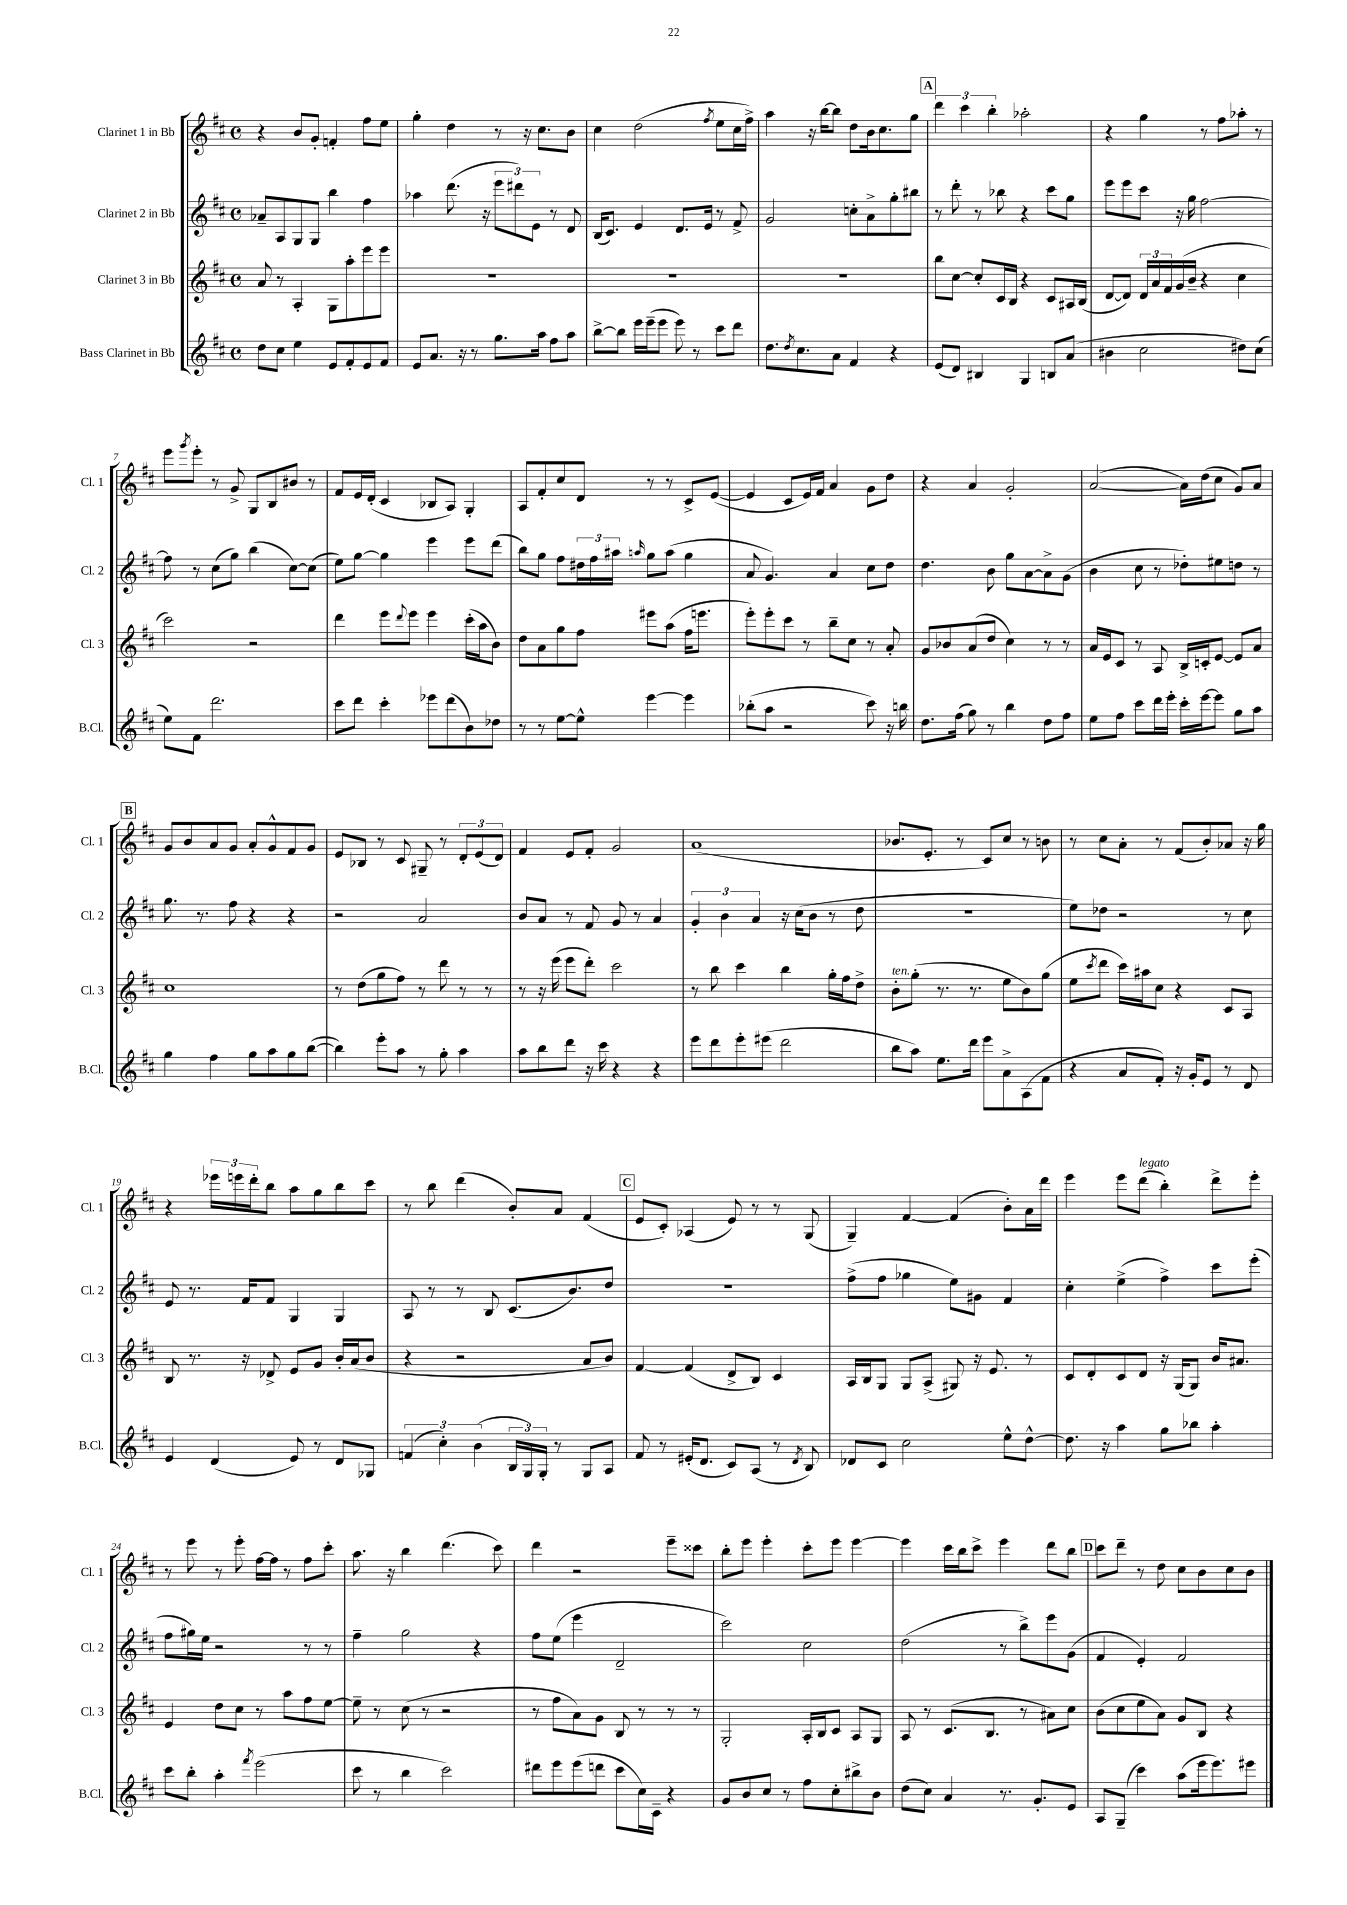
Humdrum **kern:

**kern	**kern	**kern	**kern
*staff4	*staff3	*staff2	*staff1
*clefG2	*clefG2	*clefG2	*clefG2
*k[f#c#]	*k[f#c#]	*k[f#c#]	*k[f#c#]
*M4/4	*M4/4	*M4/4	*M4/4
*met(c)	*met(c)	*met(c)	*met(c)
8dd	8a	8a-~	4r
8cc#	8r	8A	.
4ee	4A'	8G	8b
.	.	8G	8g'
8e	8G	4bb	4f'
8f#'	8aa'	.	.
8e	8eee	4ff#	8ff#
8f#	8eee	.	8ee
=	=	=	=
8e	1r	4aa-	4gg'
8.a	.	.	.
.	.	(8.ddd	4dd
16r	.	.	.
8r	.	.	.
.	.	16r	.
8.gg	.	12eee	8r
.	.	12ddd#)	.
.	.	.	16r
.	.	12e	.
16aa	.	.	8.cc#
8ff#	.	8r	.
8aa	.	8d	8b
=	=	=	=
[8bb^	1r	(16B	4cc#
.	.	8.c#)	.
8bb]	.	.	.
16eee	.	4e	(2dd
(16eee~	.	.	.
8eee	.	.	.
8eee)	.	8.d	.
8r	.	.	.
.	.	16e	.
.	.	.	8qff#
8ccc#	.	8r	8ee
8ddd	.	8f#^	16cc#
.	.	.	16ff#^)
=	=	=	=
8.dd	1r	2g	4aa
8qdd	.	.	.
8.cc#	.	.	.
.	.	.	16r
.	.	.	[16bb
8a	.	.	8bb]
4f#	.	8cc'	8dd
.	.	8a^	16b
.	.	.	8.cc#
4r	.	8gg'	.
.	.	8bb#	8gg
=	=	=	=
(8e	8bb	8r	6ddd
8d)	[8cc#	8ddd'	.
.	.	.	6ccc#
4B#	8cc#']	8r	.
.	.	.	6bb'
.	16c#	8bb-	.
.	16B	.	.
4G	4r	4r	2aa-'
8B	8c#	8ccc#	.
(8a	16A#	8gg	.
.	(16B	.	.
=	=	=	=
4b#	[8d	8eee	4r
.	8d])	8eee	.
2cc#	24d	8ccc#	4gg
.	24a	.	.
.	24f#	.	.
.	(16g	16r	.
.	16b~	16gg	.
.	4r	[2ff#	8r
.	.	.	8ff#
8dd#)	4cc#	.	8aa-'
(8cc#	.	.	8r
=	=	=	=
8ee)	2ccc#)	8ff#]	8eee
.	.	.	8qggg
8f#	.	8r	8eee'
2.ddd	.	(8cc#	8r
.	.	8gg)	8g^
.	2r	(4bb	8G
.	.	.	8B
.	.	[8cc#)	8b#
.	.	(8cc#]	8r
=	=	=	=
8ccc#	4ddd	8ee)	8f#
8ddd	.	[8gg	16e
.	.	.	(16d'
4ccc#'	8eee	4gg]	4c#
.	8qqddd	.	.
.	8eee	.	.
8eee-	4eee	4eee	8B-
(8ddd	.	.	8A)
8b)	(16ccc#'	8eee	4G'
.	16aa	.	.
8dd-	8b)	(8ddd	.
=	=	=	=
8r	8dd	8bb)	8A
8r	8a	8gg	8f#'
[8ee	8gg	8ff#	8cc#
8ee^^]	8ff#	24dd#	8d
.	.	24ff#	.
.	.	24aa#	.
.	.	16qqaa	.
[4eee	8eee#	8gg	8r
.	(8aa	(8aa	8r
4eee]	16ff#	4gg	8c#^
.	8.eee	.	.
.	.	.	([8e
=	=	=	=
(8bb-'	8eee')	8a	4e]
8aa	8eee'	4.g)	.
2r	8ccc#	.	8c#
.	8r	.	16e)
.	.	.	16f#
.	8bb~	4a	4a
.	8cc#	.	.
8ccc#)	8r	8cc#	8g
16r	8a'	8dd	8dd
16bb	.	.	.
=	=	=	=
8.dd	8g	4.dd	4r
.	8b-	.	.
(16ff#	.	.	.
8gg)	(8a	.	4a
8r	8dd	8b	.
4bb	4cc#)	8gg	2g'
.	.	[8a	.
8dd	8r	8a^]	.
8ff#	8r	(8g	.
=	=	=	=
8ee	16a	4b	([2a
.	16e	.	.
8ff#	8c#	.	.
8ccc#	8r	8cc#	.
16ddd	8A	8r	.
16eee'	.	.	.
16ccc#'	16B^	8dd-')	16a])
[16eee	16c'	.	(16dd
8eee]	[8e	8ee#	8cc#
8gg	8e]	8dd	8g)
8aa	8a	8r	8a
=	=	=	=
4gg	1cc#	8.gg	8g
.	.	.	8b
.	.	8.r	.
4ff#	.	.	8a
.	.	8ff#	8g
8gg	.	4r	8a'
8aa	.	.	8g^^
8gg	.	4r	8f#
([8bb	.	.	8g
=	=	=	=
4bb])	8r	2r	8e
.	(8dd	.	8B-
8eee'	8gg	.	8r
8aa	8ff#)	.	8c#
8r	8r	2a	8G#~
8gg'	8ddd	.	8r
4aa	8r	.	12d'
.	.	.	(12e
.	8r	.	.
.	.	.	12d)
=	=	=	=
8aa	8r	8b	4f#
8bb	16r	8a	.
.	(16eee	.	.
8ddd	8eee	8r	8e
16r	8ddd')	8f#	8f#'
16ccc#	.	.	.
4r	2ccc#	8g	2g
.	.	8r	.
4r	.	4a	.
=	=	=	=
8eee	8r	6g'	(1a
8ddd	8bb	.	.
.	.	6b	.
8eee'	4ccc#	.	.
.	.	6a	.
(8eee#	.	.	.
2ddd	4bb	16r	.
.	.	(16cc#	.
.	.	8b	.
.	16gg'	8r	.
.	16ff#	.	.
.	8dd^	8dd	.
=	=	=	=
8bb	8b'	1r	8.b-
8aa)	(8gg'	.	.
.	.	.	8.e'
8.ee	8.r	.	.
.	.	.	8r
16ddd	8.r	.	.
8eee	.	.	8c#)
8a^	8ee	.	8cc#
(8A	8b)	.	8r
8f#	(8gg	.	8b
=	=	=	=
4r	8ee	8ee)	8r
.	8qccc#	.	.
.	8ddd	8dd-	8cc#
8a	16ccc#)	2r	8a'
.	16aa#	.	.
8f#')	8cc#	.	8r
16r	4r	.	(8f#
16g'	.	.	.
8e	.	.	8b')
8r	8c#	8r	8a-
8d	8A	8cc#	16r
.	.	.	16gg
=	=	=	=
4e	8B	8e	4r
.	8.r	8.r	.
(4d	.	.	24eee-
.	.	.	24eee
.	16r	16f#	.
.	.	.	24ddd'
.	8d-^	8f#	8bb
8e)	8e	4G	8aa
8r	8g	.	8gg
8d	16b'	4G	8bb
.	(16a	.	.
8G-	8b	.	8ccc#
=	=	=	=
(6f	4r	8A	8r
.	.	8r	8bb
6cc#')	.	.	.
.	2r	8r	(4ddd
(6b	.	.	.
.	.	8B	.
24B	.	(8.c#	8b')
24G)	.	.	.
24G'	.	.	.
8r	.	.	8a
.	.	8.b)	.
8G	8a	.	(4f#
8A	8b)	8dd	.
=	=	=	=
8f#	[4f#	1r	8e
8r	.	.	8c#')
(16e#'	(4f#]	.	(4A-
8.d	.	.	.
8c#)	8d^	.	8e)
(8A	8B)	.	8r
8r	4c#	.	8r
8qd	.	.	.
8B)	.	.	(8G
=	=	=	=
8d-	16A	(8ff#^	4G~)
.	16B	.	.
8c#	8G	8ff#	.
2cc#	8G	4gg-	[4f#
.	(8A^	.	.
.	8G#)	8ee)	(4f#]
.	16r	8g#	.
.	8.e	.	.
8ee^^	.	4f#	8b')
[8dd^^	8r	.	16a
.	.	.	16ddd
=	=	=	=
8.dd]	8c#	4cc#'	4eee
.	8d'	.	.
16r	.	.	.
4aa	8c#	(4ee^	8eee
.	8d	.	(8ddd
8gg	16r	4ff#^)	4bb')
.	(16G	.	.
8bb-	8G)	.	.
4aa'	16b	8ccc#	8ddd^
.	8.a#	.	.
.	.	(8eee'	8eee'
=	=	=	=
8ccc#	4e	8ff#	8r
8bb'	.	16gg#)	8eee
.	.	16ee	.
4aa'	8dd	2r	8r
.	8cc#	.	8eee'
8qfff#	.	.	.
(2eee	8r	.	[16ff#
.	.	.	16ff#]
.	8aa	.	8r
.	8ff#	8r	8ff#
.	[8ee	8r	8ccc#'
=	=	=	=
8ccc#	8ee~]	4ff#~	8.aa
8r	8r	.	.
.	.	.	16r
4bb	(8cc#	2gg	4bb
.	8r	.	.
2ccc#)	2r	.	(4.ddd
.	.	4r	.
.	.	.	8ccc#)
=	=	=	=
8ddd#	8r	8ff#	4ddd
8eee	8ff#	(8ee	.
(8eee	8a)	4eee	2r
8ddd	8g	.	.
8ccc#	8B	2d~	.
16cc#)	8r	.	.
16c#~	.	.	.
4r	8r	.	8eee~
.	8r	.	8ccc##
=	=	=	=
8g	2G'	2ccc#)	8bb'
8b	.	.	8eee
8cc#	.	.	4eee'
8r	.	.	.
8ff#	16A'	2cc#	8ccc#'
.	16B	.	.
8cc#'	8c#	.	8eee
8bb#^	8A	.	[4eee
8b	8G	.	.
=	=	=	=
(8dd	8A	(2dd	4eee]
8cc#)	8r	.	.
4a	(8.c#	.	16ccc#
.	.	.	16bb
.	.	.	8ccc#^
.	8.B	.	.
8.r	.	8r	4eee
.	8r	8bb^)	.
8.g'	.	.	.
.	8a#)	8eee	8ddd
8e	8cc#	(8g	8bb
=	=	=	=
8A	(8b	4f#	8ccc#
(8G~	8cc#	.	8ddd~
4ccc#)	8ee	4e')	8r
.	8a)	.	8dd
(8aa	8g	2f#	8cc#
16eee	8B	.	8b
8.eee)	.	.	.
.	4r	.	8cc#
8eee#	.	.	8b
==	==	==	==
*-	*-	*-	*-
